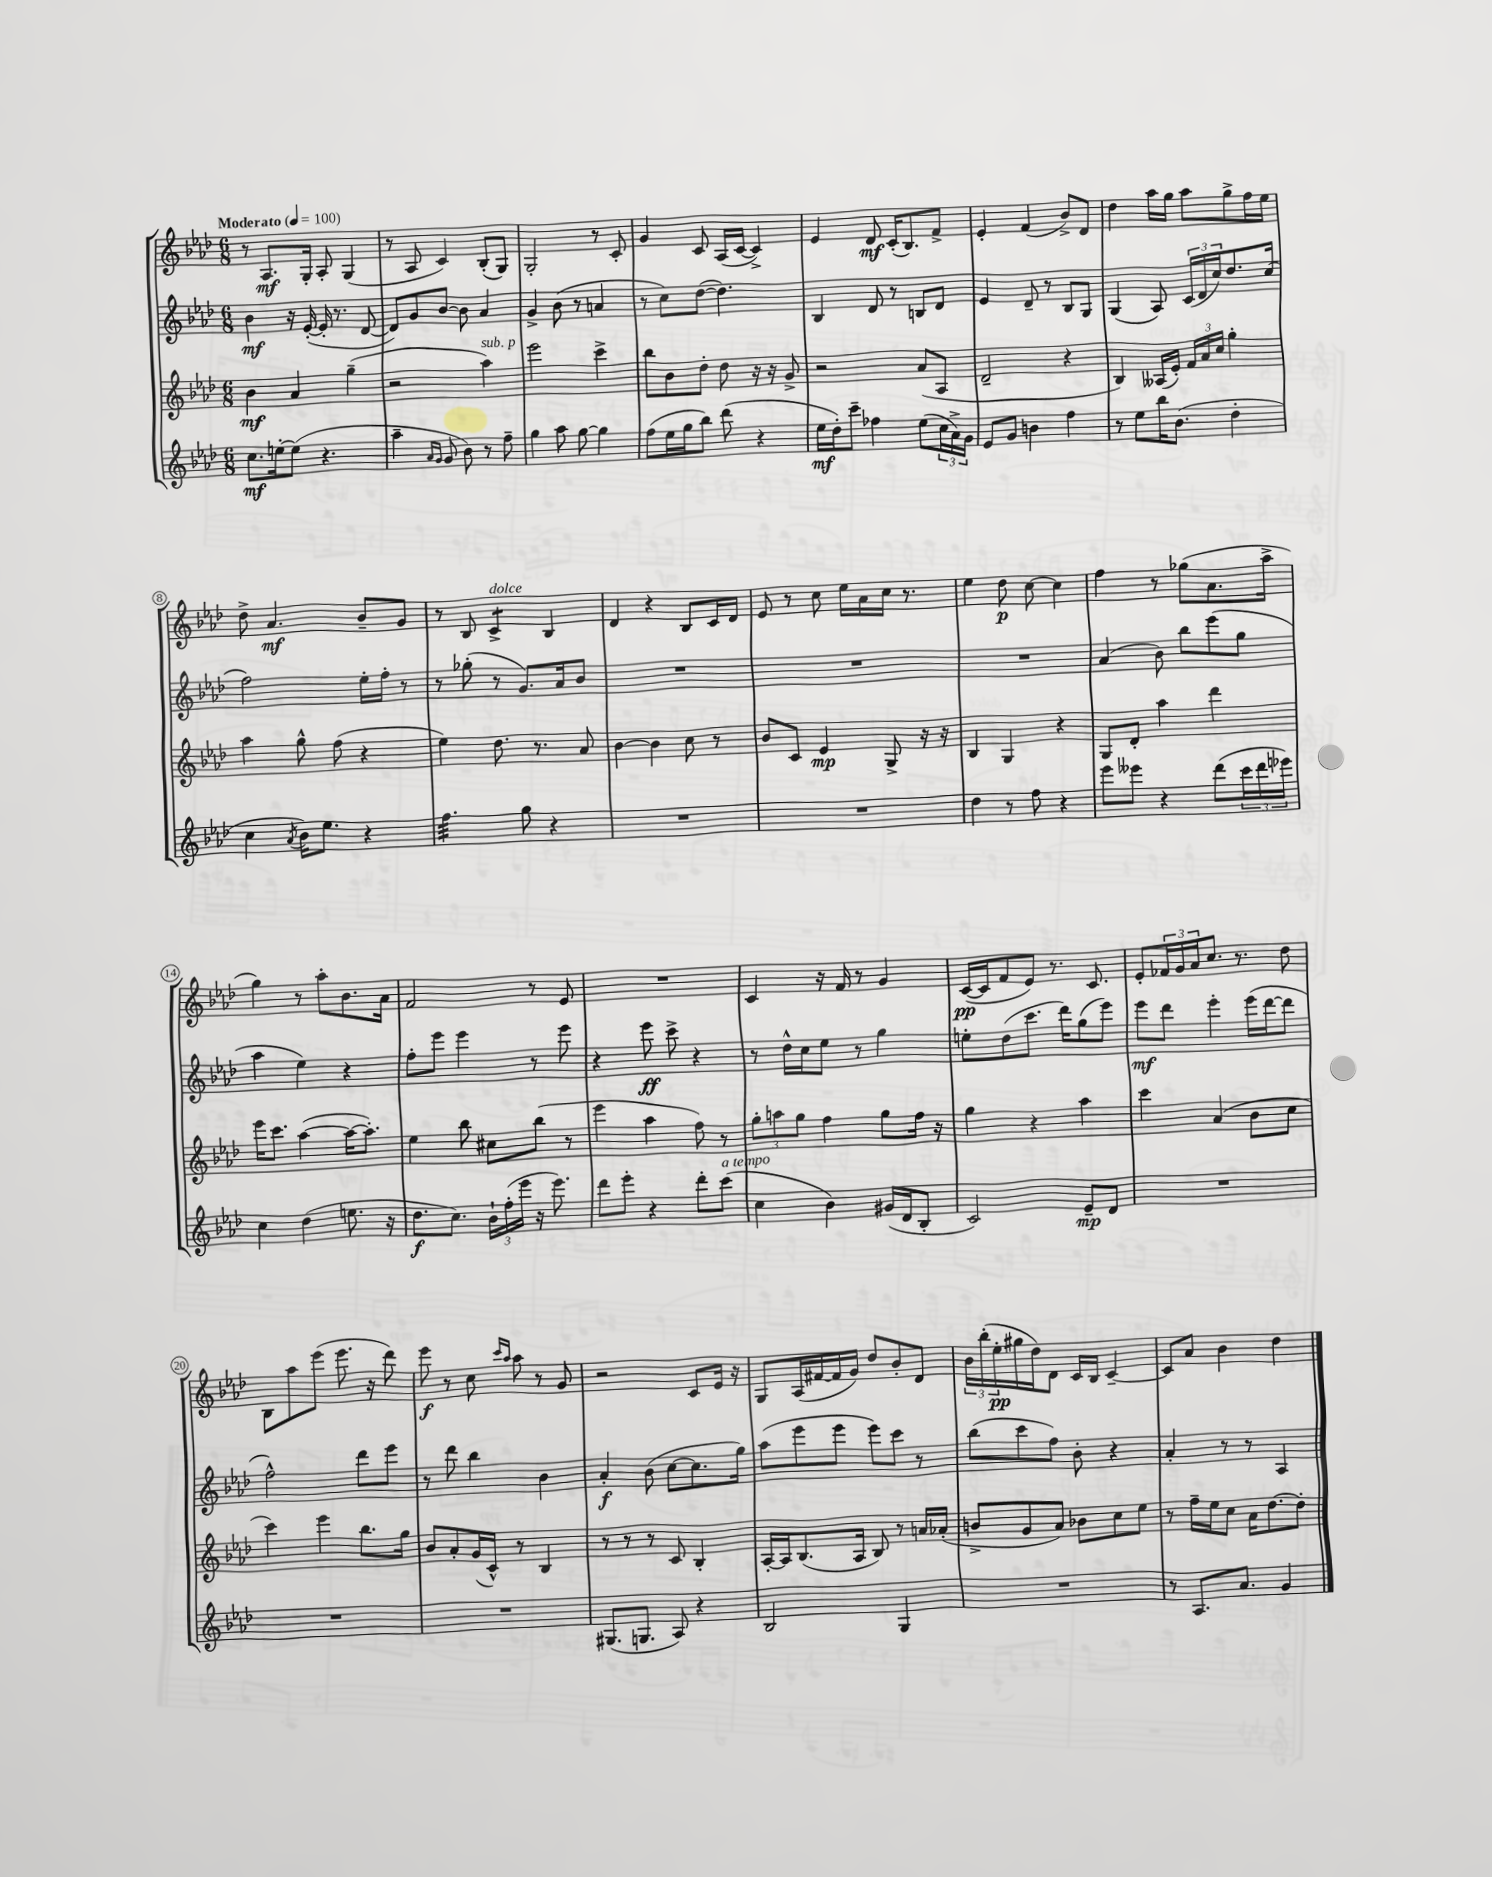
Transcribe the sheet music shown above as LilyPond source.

<<
\new StaffGroup <<
\new Staff = "s0" {
    \clef treble \key aes \major \numericTimeSignature \time 6/8 \tempo "Moderato" 4 = 100
    r8 aes8.\mf g16-. aes8-. g4( |
    r8 aes8 c'4) bes8-.( g8) |
    g2-. r8 c'8-. |
    g'4 c'8 aes16( c'16~ c'4->) |
    ees'4 des'8\mf c'16-.( bes8.) f'8-> |
    ees'4-. f'4( bes'8->) des'8 |
    des''4 aes''16 g''16 aes''8 g''8-> f''16 ees''16 |
    des''8-> aes'4.\mf bes'8-- g'8 |
    r8 bes8 c'4:8->^\markup { \italic "dolce" } bes4 |
    des'4 r4 bes8 c'16 des'16 |
    ees'8 r8 c''8 ees''16 aes'16 c''16 r8. |
    ees''4 des''8\p c''8~ c''4 |
    f''4 r8 ges''8( aes'8. aes''16-> |
    g''4) r8 aes''8-. bes'8. aes'16 |
    f'2 r8 ees'8 |
    R2. |
    c'4 r16 f'16 r8 g'4 |
    c'16~\pp( c'16 f'8 ees'8) r8. c'8. |
    ees'8-. \tuplet 3/2 { fes'16 g'16 aes'16 } c''8. r8. des''8 |
    bes8 aes''8 ees'''8( ees'''8. r16 des'''8) |
    ees'''8\f r8 c''8 \grace { c'''16 aes''16 } aes''8 r8 g'8 |
    r2 c'8 ees'16 r16 |
    g8 aes16( fis'16~ fis'16 g'16) des''8 bes'8-. des'8 |
    \tuplet 3/2 { bes'16 bes''16-.( ees''16-.\pp } gis''16 des''16) des'8 c'16 bes16 c'4~-- |
    c'8 aes'8 bes'4 des''4 \bar "|." |
}
\new Staff = "s1" {
    \clef treble \key aes \major \numericTimeSignature \time 6/8
    bes'4\mf r16 ees'16~-.( ees'16-. r8. des'8~ |
    des'8) g'8 bes'8~ bes'8 aes'4 |
    g'4-> bes'8( r8 a'4 |
    r8 c''8) des''8~( des''4.) |
    bes4 des'8 r8 b8 des'8 |
    ees'4 des'8-- r8 bes8 g8 |
    g4( aes8) \tuplet 3/2 { c'16( des'16 c''16) } des''8. c''16( |
    f''2) ees''16-. f''16-. r8 |
    r8 ges''8-.( r8 g'8.) aes'16 bes'8 |
    R2. |
    R2. |
    R2. |
    aes'4( bes'8) bes''8 ees'''8( g''8 |
    aes''4 ees''4) r4 |
    f''8-. ees'''8 ees'''4 r8 ees'''8 |
    r4 ees'''8\ff c'''8-> r4 |
    r8 des''16-^ c''16 ees''8 r8 g''4 |
    e''8-. des''8( c'''8. des'''16) g''8( ees'''8) |
    ees'''8\mf des'''8 ees'''4-. ees'''16( des'''16~ des'''8 |
    f''2-^) des'''8 ees'''8 |
    r8 des'''8 bes''4 bes'4 |
    aes'4-.\f bes'8( c''8~ c''8. g''16) |
    aes''8( ees'''8 ees'''8 ees'''8) c'''8 r8 |
    bes''8( c'''8 f''8) bes'8-. r4 |
    aes'4-. r8 r8 aes4 \bar "|." |
}
\new Staff = "s2" {
    \clef treble \key aes \major \numericTimeSignature \time 6/8
    bes'4\mf aes'4 g''4--( |
    r2 aes''4^\markup { \italic "sub. p" }) |
    ees'''2 c'''4-> |
    bes''8 bes'8 des''8-. des''8 r16 r16 g'8-> |
    r2 aes'8( aes8 |
    des'2-- r4 |
    bes4) aeses16( ees'16-.) \tuplet 3/2 { f'16 aes'16 c''16 } g''4-. |
    aes''4 g''8-^ f''8( r4 |
    ees''4) des''8. r8. aes'8 |
    bes'4~ bes'4 c''8 r8 |
    bes'8 c'8 ees'4\mp g8-> r16 r16 |
    bes4 g4 r4 |
    g8 des'8-. aes''4 des'''4 |
    ees'''16 c'''8. aes''4~( aes''16~ aes''8.-.) |
    ees''4 bes''8 cis''8 bes''8( r8 |
    ees'''4 aes''4 f''8) r8 |
    \tuplet 3/2 { g''8-. a''8 g''8 } f''4 g''8 f''16 r16 |
    g''4 r4 aes''4 |
    c'''4 aes'4( bes'8 c''8 |
    c'''4) ees'''4 bes''8. g''16 |
    bes'8 aes'8-. g'16( c'16-^) r8 bes4 |
    r8 r8 r8 c'8 bes4-. |
    aes16~-. aes16 bes8.( aes16 bes8) r8 a'16 aes'16-.( |
    b'8-> g'8 aes'8) bes'8 c''8 ees''8 |
    r8 f''16-- ees''16 c''8 aes'16 des''8.~ des''8-. \bar "|." |
}
\new Staff = "s3" {
    \clef treble \key aes \major \numericTimeSignature \time 6/8
    c''8.\mf e''16~-. e''8( r4. |
    aes''4-- \grace { aes'16 g'16 } g'8 bes'8) r8 f''8-- |
    g''4 aes''8 g''8~ g''4 |
    f''8( ees''16 g''16 bes''8) des'''8( r4 |
    ees''16\mf des''16-.) c'''8-- fes''4 ees''8( \tuplet 3/2 { c''16 aes'16->) g'16 } |
    ees'8 g'8 b'4 f''4 |
    r8 ees''8 bes''16 bes'8.( des''4-. |
    c''4 \acciaccatura { aes'8 } bes'16) ees''8. r4 |
    f''4.:32 g''8 r4 |
    R2. |
    R2. |
    des''4 r8 f''8 r4 |
    ees'''8 eeses'''8 r4 des'''8( \tuplet 3/2 { c'''16 des'''16 ees'''16) } |
    c''4 des''4( e''8. r16 |
    des''8.\f c''8.) \tuplet 3/2 { bes'16-! f''16-.( ees'''16 } r16 ees'''8.) |
    des'''8 ees'''8-. r4 des'''8-. c'''8^\markup { \italic "a tempo" }( |
    c''4 bes'4) gis'16( des'16 bes8-. |
    c'2) ees'8--\mp des'8 |
    R2. |
    R2. |
    R2. |
    gis8.( g8. aes8) r4 |
    bes2 g4 |
    R2. |
    r8 aes8. aes'8. g'4 \bar "|." |
}
>>
>>
\layout { \context { \Score \override BarNumber.stencil = #(make-stencil-circler 0.1 0.3 ly:text-interface::print) } }
